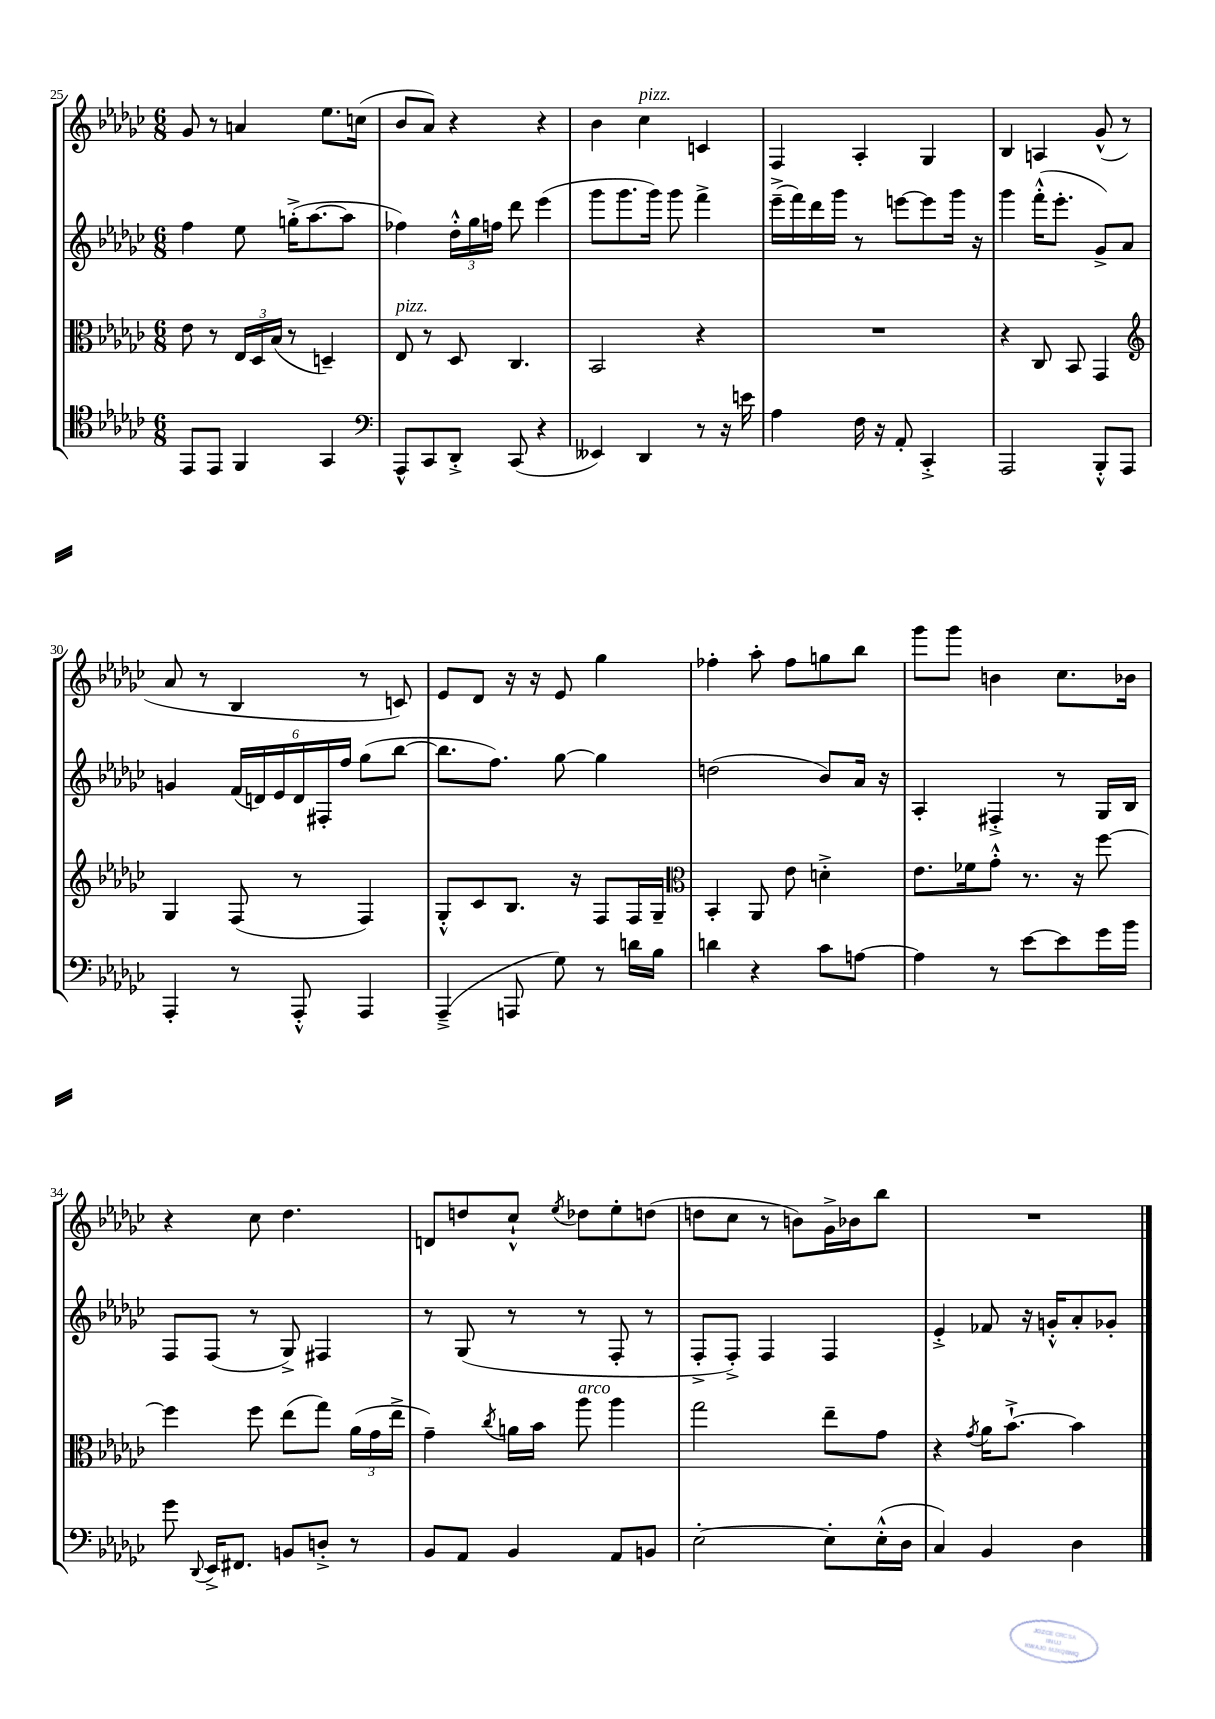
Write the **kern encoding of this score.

**kern	**kern	**kern	**kern
*part4	*part3	*part2	*part1
*staff4	*staff3	*staff2	*staff1
*clefC4	*clefC3	*clefG2	*clefG2
*k[b-e-a-d-g-c-]	*k[b-e-a-d-g-c-]	*k[b-e-a-d-g-c-]	*k[b-e-a-d-g-c-]
*M6/8	*M6/8	*M6/8	*M6/8
=25	=25	=25	=25
8EE-/L	8e-\	4ff\	8g-/
8EE-/J	8r	.	8r
4FF/	24E-/LL	8ee-\	4an/
.	24D-/	.	.
.	(24B-/JJ	.	.
.	8r	(16ggn'^\KL	.
.	.	[8.aa-\	.
4GG-/	4Dn~/)	.	8.ee-\L
.	.	8aa-\J]	.
.	.	.	(16ccn\Jk
=26	=26	=26	=26
*clefF4	*	*	*
!	!LO:TX:a:i:t=pizz.	!	!
8AAA-^^/L	8E-/	4ff-X\)	8b-/L
8CC-/	8r	.	8a-/J)
8DD-'^/J	8D-/	24dd-'^^\LL	4r
.	.	24gg-\	.
.	.	24ffn\JJ	.
(8CC-/	4.C-/	8ddd-\	.
4r	.	(4eee-\	4r
=27	=27	=27	=27
4EE--X/)	2BB-/	8ggg-\L	4b-\
.	.	8.ggg-\	.
!	!	!	!LO:TX:a:i:t=pizz.
4DD-/	.	.	4cc-\
.	.	16ggg-\Jk)	.
.	.	8ggg-\	.
8r	4r	4fff^\	4cn/
16r	.	.	.
16en\	.	.	.
=28	=28	=28	=28
4A-\	2.r	(16eee-~^\LL	4F/
.	.	16fff\)	.
.	.	16ddd-\	.
.	.	16ggg-\JJ	.
16F\	.	8r	4A-'/
16r	.	.	.
8AA-'/	.	[8eeen\L	.
4CC-'^/	.	8eee\]	4G-/
.	.	16ggg-\Jk	.
.	.	16r	.
=29	=29	=29	=29
2AAA-/	4r	4ggg-\	4B-/
.	8C-/	(16fff'^^\KL	4An/
.	.	8.eee-'\J	.
.	8BB-/	.	.
8BBB-'^^/L	4GG-/	8g-^/L)	(8g-^^/
8AAA-/J	.	8a-/J	8r
!!LO:LB:g=z
=30	=30	=30	=30
*	*clefG2	*	*
4AAA-'/	4G-/	4gn/	8a-/
.	.	.	8r
8r	(8F/	(24f/LL	4B-/
.	.	24dn/)	.
.	.	24e-/	.
8AAA-'^^/	8r	24d/	.
.	.	24F#X'/	.
.	.	24ff/JJ	.
4AAA-/	4F/)	(8gg-\L	8r
.	.	[8bb-\J	8cn/)
=31	=31	=31	=31
(4AAA-~^/	8G-'^^/L	8.bb-\L]	8e-/L
.	8c-/	.	8d-/J
.	.	8.ff\J)	.
8AAAn/	8.B-/J	.	16r
.	.	.	16r
8G-\)	.	[8gg-\	8e-/
.	16r	.	.
8r	8F/L	4gg-\]	4gg-\
16dn\LL	16F/L	.	.
16B-\JJ	16G-~/JJ	.	.
=32	=32	=32	=32
*	*clefC3	*	*
4dn\	4BB-'/	(2ddn\	4ff-X'\
4r	8AA-/	.	8aa-'\
.	8e-\	.	8ff-\L
8c-\L	4dn'^\	8b-/L)	8ggn\
[8An\J	.	16a-/Jk	8bb-\J
.	.	16r	.
=33	=33	=33	=33
4A\]	8.e-\L	4A-'/	8ggg-\L
.	.	.	8ggg-\J
.	16f-X\k	.	.
8r	8g-'^^\J	4F#X'^/	4bn\
[8e-\L	8.r	.	.
8e-\]	.	8r	8.cc-\L
.	16r	.	.
16g-\L	[8ff\	16G-/LL	.
16b-\JJ	.	16B-/JJ	16b-X\Jk
!!LO:LB:g=z
=34	=34	=34	=34
8g-\	4ff\]	8F/L	4r
8qqDD-/	.	.	.
16EE-^/KL	.	(8F/J	.
8.FF#X/J	.	.	.
.	8ff\	8r	8cc-\
8BBn/L	(8ee-\L	8G-^/)	4.dd-\
8Dn'^/J	8gg-\J)	4F#X/	.
8r	(24a-\LL	.	.
.	24g-\	.	.
.	24ee-^\JJ	.	.
=35	=35	=35	=35
8BB-/L	4g-~\)	8r	8dn/L
8AA-/J	.	(8G-/	8ddn/
.	8qcc-/	.	.
4BB-/	16an\LL	8r	8cc-`^^/J
.	16b-\JJ	.	.
.	.	.	8qee-/
!	!LO:TX:a:i:t=arco	!	!
.	8aa-\	8r	8dd-X\L
8AA-/L	4aa-\	8F'/	8ee-'\
8BBn/J	.	8r	(8ddn\J
=36	=36	=36	=36
[2E-'\	2gg-\	8F'^/L	8ddn\L
.	.	8F'^/J)	8cc-\J
.	.	4F/	8r
.	.	.	8bn\L)
8E-'\L]	8ee-~\L	4F/	16g-^\L
.	.	.	16b-X\J
(16E-'^^\L	8g-\J	.	8bb-\J
16D-\JJ	.	.	.
=37	=37	=37	=37
4C-/)	4r	4e-'^/	2.r
.	8qg-/	.	.
4BB-/	16a-\KL	8f-X/	.
.	[8.b-`^\J	.	.
.	.	16r	.
.	.	16gn'^^/KL	.
4D-\	4b-\]	8a-'/	.
.	.	8g-X'/J	.
==	==	==	==
*-	*-	*-	*-
